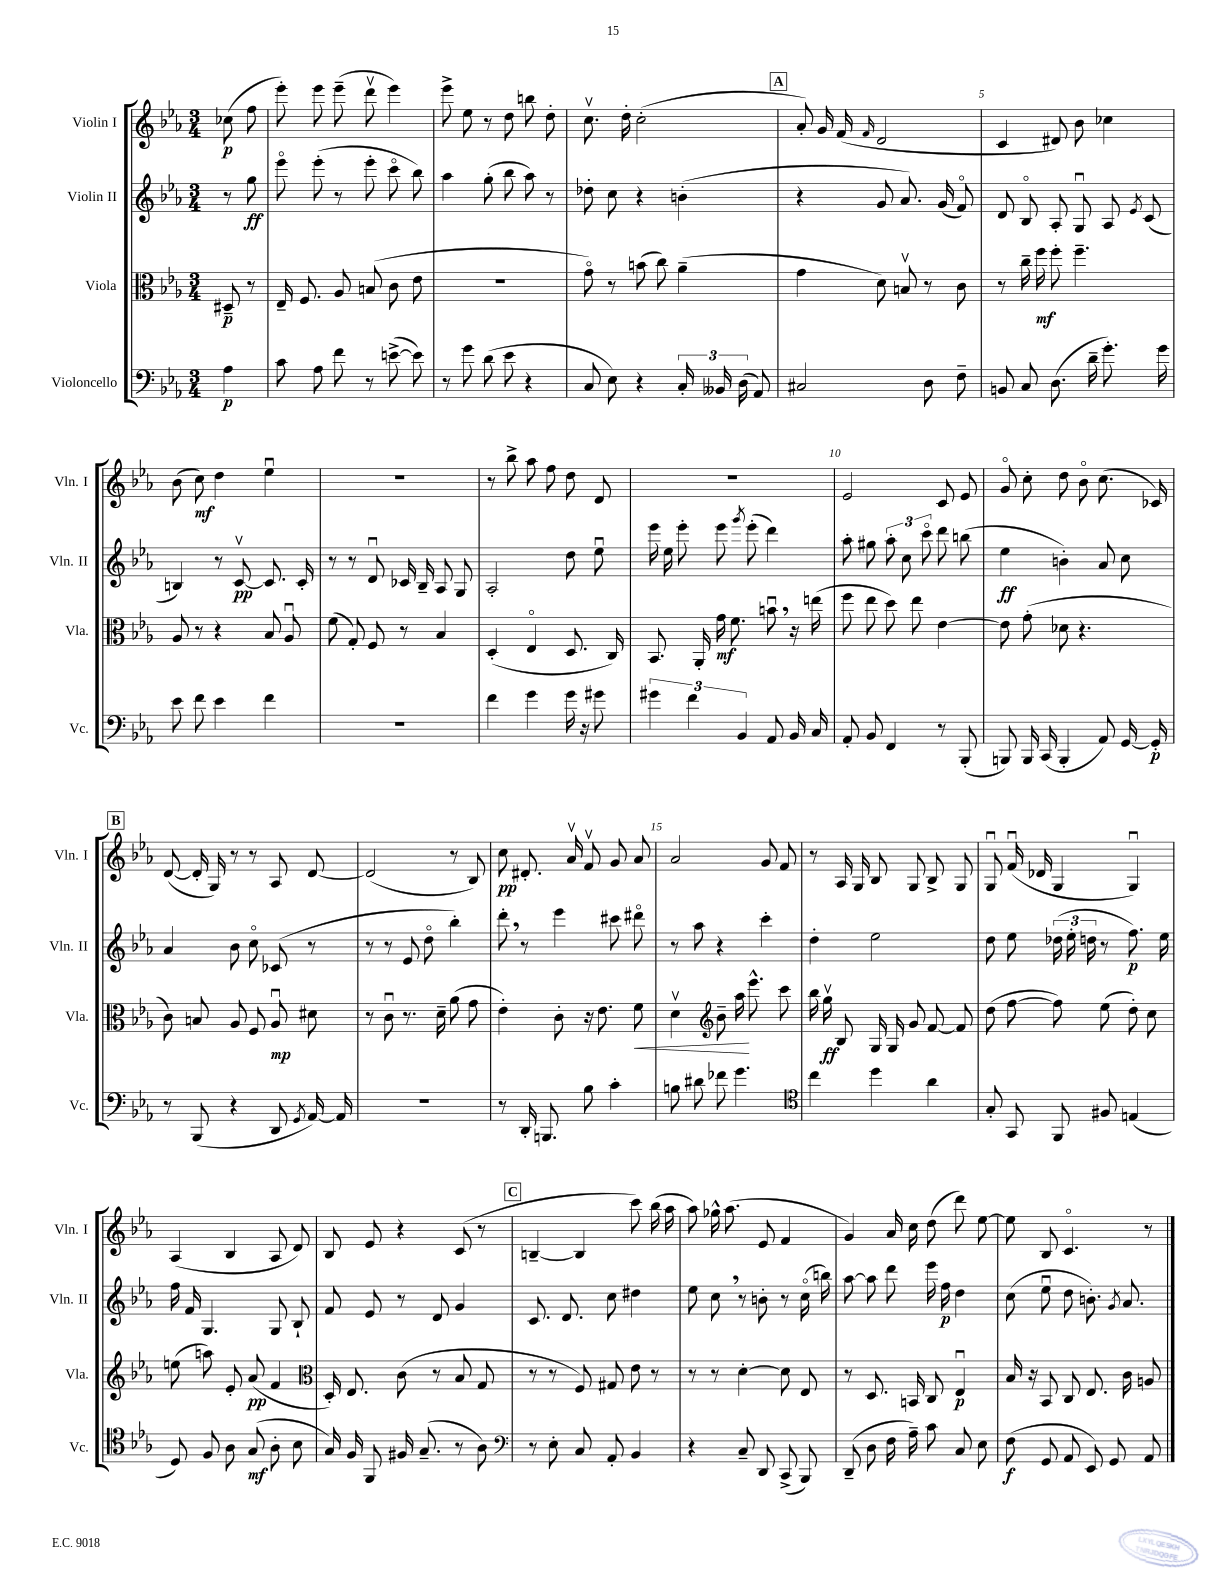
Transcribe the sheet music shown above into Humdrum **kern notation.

**kern	**dynam	**kern	**dynam	**kern	**dynam	**kern	**dynam
*part4	*part4	*part3	*part3	*part2	*part2	*part1	*part1
*staff4	*staff4	*staff3	*staff3	*staff2	*staff2	*staff1	*staff1
*I"Violoncello	*	*I"Viola	*	*I"Violin II	*	*I"Violin I	*
*I'Vc.	*	*I'Vla.	*	*I'Vln. II	*	*I'Vln. I	*
*clefF4	*	*clefC3	*	*clefG2	*	*clefG2	*
*k[b-e-a-]	*	*k[b-e-a-]	*	*k[b-e-a-]	*	*k[b-e-a-]	*
*M3/4	*	*M3/4	*	*M3/4	*	*M3/4	*
=	=	=	=	=	=	=	=
4A-\	p	8D#X~/	p	8r	.	(8cc-X\	p
.	.	8r	.	8gg\	ff	8ff\	.
=1	=1	=1	=1	=1	=1	=1	=1
8c\	.	16E-~/	.	8eee-\	.	8eee-'\)	.
.	.	8.F/	.	.	.	.	.
8A-\	.	.	.	(8eee-'\	.	8eee-\	.
8f\	.	8A-/	.	8r	.	(8eee-~\	.
8r	.	(8Bn/	.	8eee-'\	.	8dddv\	.
([8en^\	.	8c\	.	8ccc\	.	4eee-\)	.
8e\])	.	8e-\	.	8bb-\)	.	.	.
=2	=2	=2	=2	=2	=2	=2	=2
8r	.	2.r	.	4aa-\	.	8eee-^\	.
8g\	.	.	.	.	.	8ee-\	.
(8d\	.	.	.	(8gg'\	.	8r	.
8e-\	.	.	.	8bb-\	.	8dd\	.
4r	.	.	.	8aa-\)	.	8bbn\	.
.	.	.	.	8r	.	8dd'\	.
=3	=3	=3	=3	=3	=3	=3	=3
8C/	.	8g\)	.	8dd-X'\	.	8.ccv\	.
8E-\)	.	8r	.	8cc\	.	.	.
.	.	.	.	.	.	16dd'\	.
4r	.	(8bn\	.	4r	.	(2cc'\	.
.	.	8cc\)	.	.	.	.	.
24C'/	.	(4a-~\	.	(4bn'\	.	.	.
24BB--X/	.	.	.	.	.	.	.
(24D\	.	.	.	.	.	.	.
8AA-/)	.	.	.	.	.	.	.
!!LO:REH:place=s1:t=A
=4	=4	=4	=4	=4	=4	=4	=4
2C#X/	.	4g\	.	4r	.	8a-'/)	.
.	.	.	.	.	.	16g/	.
.	.	.	.	.	.	(16f/	.
.	.	.	.	.	.	16qqf/	.
.	.	8d\)	.	8g/	.	2d/	.
.	.	8Bnv/	.	8.a-/)	.	.	.
8D\	.	8r	.	.	.	.	.
.	.	.	.	(16g/	.	.	.
8F~\	.	8c\	.	8f/)	.	.	.
=5	=5	=5	=5	=5	=5	=5	=5
8BBn/	.	8r	.	8d/	.	4c/	.
8C/	.	16cc~\	.	8B-/	.	.	.
.	.	16ff\	mf	.	.	.	.
(8.D\	.	8ff'\	.	8A-'/	.	8d#X/)	.
.	.	4.ff~\	.	8Gu/	.	8b-\	.
16d~\	.	.	.	.	.	.	.
8.g'\)	.	.	.	8A-/	.	4cc-X\	.
.	.	.	.	8qe-/	.	.	.
.	.	.	.	(8c/	.	.	.
16g\	.	.	.	.	.	.	.
!!LO:LB:g=z
=6	=6	=6	=6	=6	=6	=6	=6
8e-\	.	8A-/	.	4Bn/)	.	(8b-\	.
8f\	.	8r	.	.	.	8cc\)	mf
4e-\	.	4r	.	8r	.	4dd\	.
.	.	.	.	[8cv/	pp	.	.
4f\	.	8B-/	.	8.c/]	.	4ee-u\	.
.	.	8A-u/	.	.	.	.	.
.	.	.	.	16c'/	.	.	.
=7	=7	=7	=7	=7	=7	=7	=7
2.r	.	(8f\	.	8r	.	2.r	.
.	.	8G'/)	.	8r	.	.	.
.	.	8F/	.	8du/	.	.	.
.	.	8r	.	16c-X/	.	.	.
.	.	.	.	16B-~/	.	.	.
.	.	4B-/	.	8A-/	.	.	.
.	.	.	.	8G/	.	.	.
=8	=8	=8	=8	=8	=8	=8	=8
4f\	.	(4D'/	.	2A-'/	.	8r	.
.	.	.	.	.	.	8bb-^\	.
4g\	.	4E-/	.	.	.	8aa-\	.
.	.	.	.	.	.	8ff\	.
16g\	.	8.D/	.	8dd\	.	8dd\	.
16r	.	.	.	.	.	.	.
8g#X\	.	.	.	8ee-u\	.	8d/	.
.	.	16C/)	.	.	.	.	.
=9	=9	=9	=9	=9	=9	=9	=9
6g#X\	.	8.BB-/	.	16eee-\	.	2.r	.
.	.	.	.	16ee-\	.	.	.
.	.	.	.	8eee-'\	.	.	.
6f\	.	.	.	.	.	.	.
.	.	16AA-'/	.	.	.	.	.
.	.	16g\	mf	8eee-\	.	.	.
.	.	8.f\	.	.	.	.	.
6BB-/	.	.	.	.	.	.	.
.	.	.	.	8qggg/	.	.	.
.	.	.	.	(8eee-'\	.	.	.
8AA-/	.	8bnu,\	.	4ddd\)	.	.	.
16BB-/	.	16r	.	.	.	.	.
16C/	.	(16een\	.	.	.	.	.
=10	=10	=10	=10	=10	=10	=10	=10
8AA-'/	.	8ff\	.	8aa-'\	.	2e-/	.
8BB-/	.	8ee-\	.	8gg#X\	.	.	.
4FF/	.	8dd\)	.	12aa-'\	.	.	.
.	.	.	.	12cc\	.	.	.
.	.	8ee-\	.	.	.	.	.
.	.	.	.	12ccc\	.	.	.
8r	.	[4e-\	.	8ddd\	.	8c/	.
(8BBB-'/	.	.	.	(8bbn\	.	8e-/	.
=11	=11	=11	=11	=11	=11	=11	=11
8BBBn/)	.	8e-\]	.	4ee-\	ff	8g/	.
16BBB/	.	(8g'\	.	.	.	8cc'\	.
(16CC/	.	.	.	.	.	.	.
4BBB'/	.	8d-X\	.	4bn'\)	.	8dd\	.
.	.	4.r	.	.	.	8b-\	.
8AA-/)	.	.	.	8a-/	.	(8.cc\	.
[16GG/	.	.	.	8cc\	.	.	.
16GG'/]	p	.	.	.	.	16c-X/)	.
!!LO:LB:g=z
!!LO:REH:place=s1:t=B
=12	=12	=12	=12	=12	=12	=12	=12
8r	.	8c\)	.	4a-/	.	([8d/	.
(8BBB-/	.	8Bn/	.	.	.	16d'/]	.
.	.	.	.	.	.	16G/)	.
4r	.	8A-/	.	8b-\	.	8r	.
.	.	8F/	.	8cc\	.	8r	.
8DD/	.	8A-u/	mp	(8c-X/	.	8A-/	.
8qGG/	.	.	.	.	.	.	.
[16AA-/)	.	8d#X\	.	8r	.	[8d/	.
16AA-/]	.	.	.	.	.	.	.
=13	=13	=13	=13	=13	=13	=13	=13
2.r	.	8r	.	8r	.	(2d/]	.
.	.	8cu\	.	8r	.	.	.
.	.	8.r	.	8e-/	.	.	.
.	.	.	.	8dd\	.	.	.
.	.	16d~\	.	.	.	.	.
.	.	(8a-\	.	4bb-'\)	.	8r	.
.	.	8g\	.	.	.	8B-/)	.
=14	=14	=14	=14	=14	=14	=14	=14
8r	.	4e-'\)	.	8ddd',\	.	8cc\	pp
16DD'/	.	.	.	8r	.	8.d#X'/	.
8.BBBn/	.	.	.	.	.	.	.
.	.	8c'\	.	4eee-\	.	.	.
.	.	.	.	.	.	16a-v/	.
8B-\	.	16r	.	.	.	8fv/	.
.	.	8.e-\	.	.	.	.	.
4c'\	.	.	.	8ccc#X\	.	8g/	.
!	!	!	!LO:HP:b	!	!	!	!
.	.	8f\	<	8ddd#X\	.	8a-/	.
=15	=15	=15	=15	=15	=15	=15	=15
8Bn\	.	4dv\	.	8r	.	2a-/	.
8d#X\	.	.	.	8aa-\	.	.	.
*	*	*clefG2	*	*	*	*	*
8f-X\	.	8b-~\	.	4r	.	.	.
4.g\	.	16aa-\	.	.	.	.	.
.	.	8.eee-^^\	[	.	.	.	.
.	.	.	.	4ccc'\	.	8g/	.
.	.	8ccc\	.	.	.	8f/	.
=16	=16	=16	=16	=16	=16	=16	=16
*clefC4	*	*	*	*	*	*	*
4cc\	.	16bb-\	.	4dd'\	.	8r	.
.	.	16ggv\	ff	.	.	.	.
.	.	8B-/	.	.	.	16A-/	.
.	.	.	.	.	.	16G/	.
4dd\	.	16G/	.	2ee-\	.	8B-/	.
.	.	16G/	.	.	.	.	.
.	.	8g/	.	.	.	8G/	.
4a-\	.	[8f/	.	.	.	8B-^/	.
.	.	8f/]	.	.	.	8G/	.
=17	=17	=17	=17	=17	=17	=17	=17
8G'/	.	(8dd\	.	8dd\	.	8Gu/	.
8GG/	.	[8ff\	.	8ee-\	.	(16fu/	.
.	.	.	.	.	.	16d-X/	.
8FF/	.	8ff\])	.	(24dd-X\	.	4G/	.
.	.	.	.	24ee-'\	.	.	.
.	.	.	.	24ddn\	.	.	.
8F#X/	.	(8ee-\	.	8r	.	.	.
(4En/	.	8dd'\)	.	8.ff\)	p	4Gu/)	.
.	.	8cc\	.	.	.	.	.
.	.	.	.	16ee-\	.	.	.
!!LO:LB:g=z
=18	=18	=18	=18	=18	=18	=18	=18
8D/)	.	(8een\	.	16ff\	.	(4A-/	.
.	.	.	.	16f/	.	.	.
8F/	.	8aan\)	.	4.G/	.	.	.
8A-\	.	8e-'/	.	.	.	4B-/	.
(8G/	mf	(8a-/	pp	.	.	.	.
8A-'\	.	4f/	.	8G/	.	8A-/	.
8B-\	.	.	.	8B-`/	.	8d/)	.
=19	=19	=19	=19	=19	=19	=19	=19
*	*	*clefC3	*	*	*	*	*
16G/)	.	16D'/)	.	8f/	.	8B-/	.
16F/	.	8.E-/	.	.	.	.	.
8FF/	.	.	.	8e-/	.	8e-/	.
16F#X/	.	(8c\	.	8r	.	4r	.
(8.G~/	.	.	.	.	.	.	.
.	.	8r	.	8d/	.	.	.
8r	.	8B-/	.	4g/	.	(8c/	.
8A-\)	.	8G/	.	.	.	8r	.
!!LO:REH:place=s1:t=C
=20	=20	=20	=20	=20	=20	=20	=20
*clefF4	*	*	*	*	*	*	*
8r	.	8r	.	8.c/	.	[4Bn~/	.
8E-'\	.	8r	.	.	.	.	.
.	.	.	.	8.d/	.	.	.
8C/	.	8F/)	.	.	.	4B/]	.
8AA-'/	.	8G#X/	.	8cc\	.	.	.
4BB-/	.	8e-\	.	4dd#X\	.	8ccc\)	.
.	.	8r	.	.	.	(16bb-\	.
.	.	.	.	.	.	16aa-\	.
=21	=21	=21	=21	=21	=21	=21	=21
4r	.	8r	.	8ee-\	.	8aa-\)	.
.	.	8r	.	8cc,\	.	16gg-X^^\	.
.	.	.	.	.	.	(8.aa-\	.
8C~/	.	[4d'\	.	8r	.	.	.
8DD/	.	.	.	8bn'\	.	8e-/	.
(8CC^/	.	8d\]	.	8r	.	4f/	.
8BBB-/)	.	8E-/	.	(16cc\	.	.	.
.	.	.	.	16bbn\)	.	.	.
=22	=22	=22	=22	=22	=22	=22	=22
(8DD~/	.	8r	.	[8aa-\	.	4g/)	.
8D\	.	8.D/	.	8aa-\]	.	.	.
16F\	.	.	.	8ddd\	.	16a-/	.
16A-~\)	.	16BBn/	.	.	.	16cc\	.
8c\	.	8C/	.	16eee-\	.	(8dd\	.
.	.	.	.	16ff\	p	.	.
8C/	.	4E-u/	p	4dd\	.	8ddd\)	.
8E-\	.	.	.	.	.	[8ee-\	.
=23	=23	=23	=23	=23	=23	=23	=23
(8F\	f	16B-/	.	(8cc\	.	8ee-\]	.
.	.	16r	.	.	.	.	.
8GG/	.	8BB-/	.	8ee-u\	.	8B-/	.
8AA-/	.	8C/	.	8dd\	.	4.c/	.
8EE-/)	.	8.E-/	.	8.bn'\)	.	.	.
8GG/	.	.	.	.	.	.	.
.	.	.	.	8qg/	.	.	.
.	.	16c\	.	8.a-/	.	.	.
8AA-/	.	8An/	.	.	.	8r	.
==	==	==	==	==	==	==	==
*-	*-	*-	*-	*-	*-	*-	*-
